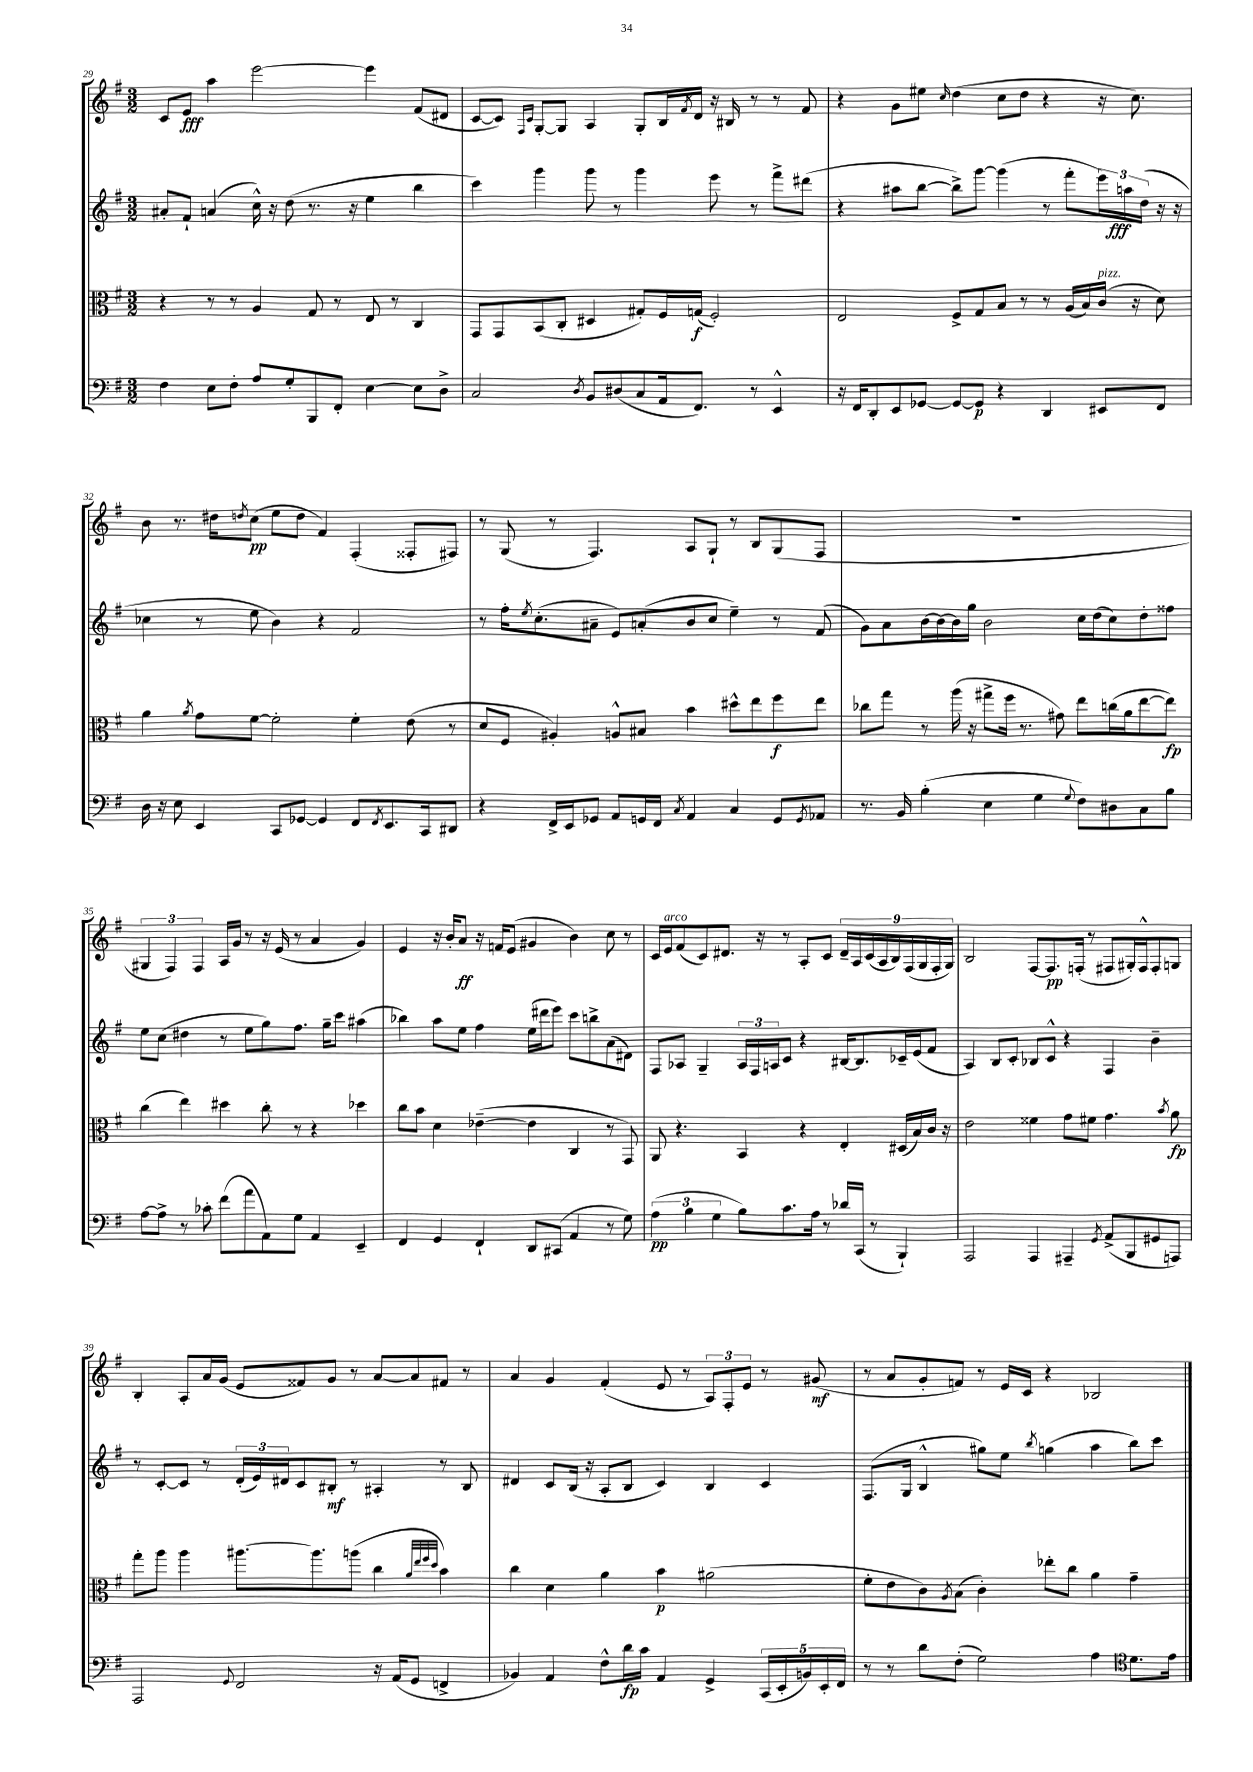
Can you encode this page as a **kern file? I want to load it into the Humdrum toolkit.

**kern	**kern	**kern	**kern
*staff4	*staff3	*staff2	*staff1
*clefF4	*clefC3	*clefG2	*clefG2
*k[f#]	*k[f#]	*k[f#]	*k[f#]
*M3/2	*M3/2	*M3/2	*M3/2
4F#	4r	8a#'	8c
.	.	8f#`	8e
8E	8r	(4a	4aa
8F#'	8r	.	.
8A	4A	16cc^^)	[2eee
.	.	16r	.
8G'	.	(8dd	.
8BBB	8G	8.r	.
8FF#'	8r	.	.
.	.	16r	.
[4E	8E	4ee	4eee]
.	8r	.	.
8E]	4C	4bb	(8f#
8D^	.	.	8d#
=	=	=	=
2C	8GG	4ccc)	[8c
.	8GG	.	8c])
.	.	.	16qqF#
.	.	.	16qqc
.	(8BB	4ggg	[8G'
.	8C'	.	8G]
8qD	.	.	.
8BB	4D#	8ggg	4A
(8D#	.	8r	.
8C	8G#')	4ggg	8G'
16AA	16F#	.	16B
.	.	.	8qf#
8.FF#)	(16G	.	16d
.	2F#')	8eee	16r
.	.	.	16B#
8r	.	8r	8r
4EE^^	.	8fff#^	8r
.	.	(8ddd#	8f#
=	=	=	=
16r	2E	4r	4r
16FF#	.	.	.
8DD'	.	.	.
8EE	.	8aa#	8g
[8GG-	.	[8bb	8ee#
.	.	.	16qqcc
8GG-_	8F#^	8bb^])	(4dd
8GG-]	8G	[8ggg	.
4r	8B	(4ggg]	8cc
.	8r	.	8dd
4DD	8r	8r	4r
.	(16A	8fff#'	.
.	16B)	.	.
8EE#	(16c	24eee)	16r
.	.	24aa	.
.	16r	.	8.cc)
.	.	(24dd	.
8FF#	8d)	16r	.
.	.	16r	.
=	=	=	=
16D	4a	4cc-	8b
16r	.	.	.
8E	.	.	8.r
.	8qa	.	.
4EE	8g	8r	.
.	.	.	16dd#
.	.	.	8qdd
.	[8f#	8ee	(8cc
8CC	2f#']	4b)	8ee
[8GG-	.	.	8dd
4GG-]	.	4r	4f#)
8FF#	4f#'	2f#	(4F#'
8qFF#	.	.	.
8.EE	.	.	.
.	(8e	.	8F##'
16CC	.	.	.
8DD#	8r	.	8F#)
=	=	=	=
4r	8d	8r	8r
.	8F#	16ff#'	(8G
.	.	8qee	.
.	.	(8.cc'	.
16FF#^	4A#')	.	8r
16EE	.	.	.
8GG-	.	8a#~	4.F#)
8AA	8A^^	8e)	.
16GG	8B#	(8a'	.
16FF#	.	.	.
8qC	.	.	.
4AA	4b	8b	8A
.	.	8cc	8G`
4C	8dd#^^	4ee~)	8r
.	8ee	.	8B
8GG	8ff#	8r	(8G
8qGG	.	.	.
8AA-	8ee	(8f#	8F#
=	=	=	=
8.r	8cc-	8g)	1.r
.	8gg	8a	.
16BB	.	.	.
(4B'	8r	[16b	.
.	.	16b_	.
.	(16aa	16b]	.
.	16r	16gg	.
4E	8gg#^	2b	.
.	16ff#	.	.
.	8.r	.	.
4G	.	.	.
.	8g#)	.	.
8qqG	.	.	.
8F#)	8ee	16cc	.
.	.	(16dd	.
8D#	(16cc	8cc)	.
.	16a	.	.
8C	[8ee	8dd'	.
8B	8ee])	8ff##	.
=	=	=	=
[8A	(4cc	8ee	6G#
8A^]	.	(8cc	.
.	.	.	6F#)
8r	4ee)	4dd#	.
.	.	.	6F#
8c-'	.	.	.
(8f#	4dd#	8r	16A
.	.	.	16g
8a	.	8ee	8r
8AA)	8cc'	8gg)	16r
.	.	.	(16e
8G	8r	8.ff#	8r
4AA	4r	.	4a
.	.	16gg~	.
.	.	8ccc	.
4EE~	4dd-	(4aa#	4g)
=	=	=	=
4FF#	8cc	4bb-)	4e
.	8b	.	.
4GG	4d	8aa	16r
.	.	.	16b'
.	.	8ee	8a
4FF#`	([4e-~	4ff#	16r
.	.	.	16f
.	.	.	(8e
8DD	4e-]	(16ee	4g#
.	.	16ddd#	.
(8CC#	.	8eee)	.
4AA	4C	8ccc	4b)
.	.	8bb^	.
8r	8r	(8a	8cc
8G)	8GG)	8d#)	8r
=	=	=	=
(6A	8AA	8F#	16c
.	.	.	16e
.	4.r	8A-	(8f#
6B	.	.	.
.	.	4G~	8c)
6G	.	.	.
.	.	.	8.d#
8B)	4BB	24A-	.
.	.	24F#	.
.	.	.	16r
.	.	24A	.
8.c	.	8c	8r
.	4r	4r	8A'
16A	.	.	.
8r	.	.	8c
16d-	4E'	[16B#	18d#~
.	.	.	18A
(16CC	.	8.B#]	.
.	.	.	(18c
8r	.	.	.
.	.	.	18A
.	.	.	18B)
4BBB`)	(16D#	16c-~	.
.	.	.	(18F#
.	16B)	(16e	.
.	.	.	18G
.	16c	8f#	.
.	.	.	18F#'
.	16r	.	.
.	.	.	18G)
=	=	=	=
2AAA	2e	4A)	2B
.	.	8B	.
.	.	8c'	.
4AAA	4f##	8B-	[8F#
.	.	8c^^	8.F#]
4AAA#~	8g	4r	.
.	.	.	(16F'
.	8f#	.	8r
8qGG	.	.	.
(8AA^	4.g	4F#	8F#
8BBB	.	.	16G#')
.	.	.	16F#^^
8GG#	.	4b~	8F#'
.	8qb	.	.
8AAA)	8a	.	8G
=	=	=	=
2AAA	8gg'	8r	4B'
.	8aa	[8c'	.
.	4aa	8c]	8A'
.	.	8r	16a
.	.	.	(16g
8qqGG	.	.	.
2FF#	[8.aa#	(24d'	8e
.	.	24e)	.
.	.	24d#	.
.	.	8c	8f##)
.	8.aa#]	.	.
.	.	8B#'	8g
.	(8aa	8r	8r
16r	4cc	4A#'	[8a
(16AA	.	.	.
8GG	.	.	8a]
.	32qqa	.	.
.	32qqee	.	.
.	32qqff#	.	.
.	32qqdd	.	.
4FF^	4b)	8r	8f#
.	.	8B#	8r
=	=	=	=
4BB-)	4cc	4d#	4a
4AA	4d	8c	4g
.	.	(16B	.
.	.	16r	.
8F#^^	4a	8A'	(4f#'
16d	.	8B	.
16c	.	.	.
4AA	4b	4c)	8e
.	.	.	8r
4GG^	(2a#	4B	12A)
.	.	.	12F#'
.	.	.	12e
(20CC	.	4c	8r
20EE'	.	.	.
20BB)	.	.	.
.	.	.	(8g#
20EE'	.	.	.
20FF#	.	.	.
=	=	=	=
8r	8f#'	(8.F#	8r
8r	8e	.	8a
.	.	16G	.
8d	8c)	4B^^	8g'
.	8qA	.	.
(8F#'	(8B	.	8f)
2G)	4c')	8gg#)	8r
.	.	8ee	16e
.	.	.	16c
.	.	8qbb	.
.	8ee-'	(4gg	4r
.	8cc	.	.
4A	4a	4aa	2B-
*clefC4	*	*	*
8.d	4g~	8bb)	.
.	.	8ccc	.
16e	.	.	.
==	==	==	==
*-	*-	*-	*-
